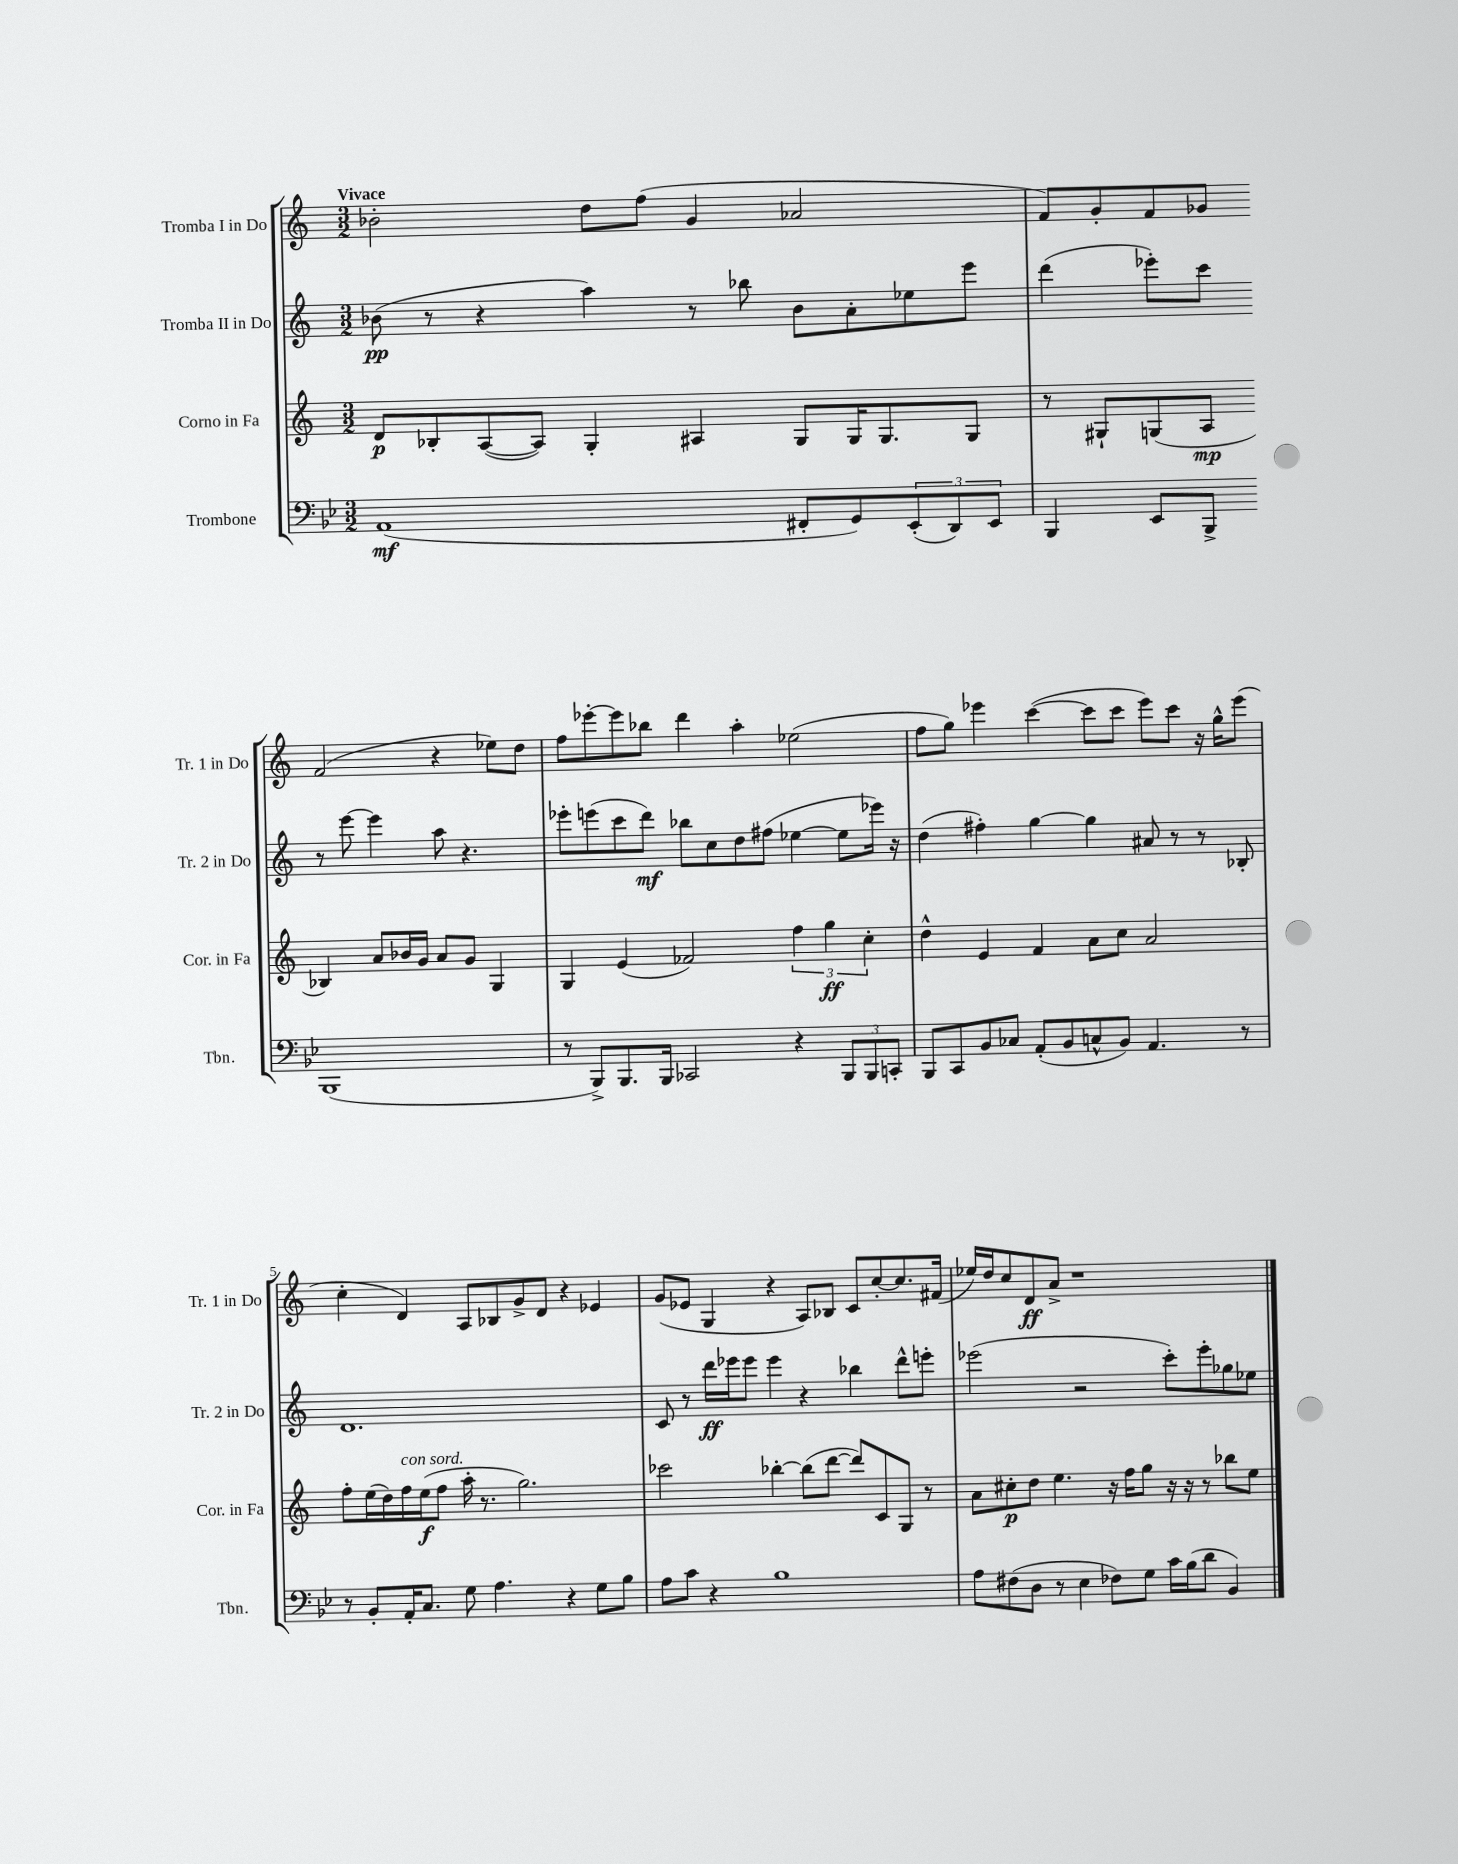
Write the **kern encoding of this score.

**kern	**dynam	**kern	**dynam	**kern	**dynam	**kern	**dynam
*part4	*part4	*part3	*part3	*part2	*part2	*part1	*part1
*staff4	*staff4	*staff3	*staff3	*staff2	*staff2	*staff1	*staff1
*I"Trombone	*	*I"Corno in Fa	*	*I"Tromba II in Do	*	*I"Tromba I in Do	*
*I'Tbn.	*	*I'Cor. in Fa	*	*I'Tr. 2 in Do	*	*I'Tr. 1 in Do	*
*clefF4	*	*clefG2	*	*clefG2	*	*clefG2	*
*k[b-e-]	*	*k[]	*	*k[]	*	*k[]	*
*M3/2	*	*M3/2	*	*M3/2	*	*M3/2	*
=1	=1	=1	=1	=1	=1	=1	=1
!	!	!	!	!	!	!LO:TX:a:B:t=Vivace	!
(1AA	mf	8d/L	p	(8b-X\	pp	2b-X'\	.
.	.	8B-X'/	.	8r	.	.	.
.	.	([8A/	.	4r	.	.	.
.	.	8A/J])	.	.	.	.	.
.	.	4G'/	.	4aa\)	.	8dd\L	.
.	.	.	.	.	.	(8ff\J	.
.	.	4A#X/	.	8r	.	4g/	.
.	.	.	.	8bb-X\	.	.	.
8FF#X'/L	.	8G/L	.	8b-\L	.	2a-X/	.
8GG/)	.	16G/K	.	8a'\	.	.	.
.	.	8.G/	.	.	.	.	.
(12EE-'/	.	.	.	8ee-X\	.	.	.
12DD/)	.	.	.	.	.	.	.
.	.	8G/J	.	8eee\J	.	.	.
12EE-/J	.	.	.	.	.	.	.
=2	=2	=2	=2	=2	=2	=2	=2
4BBB-/	.	8r	.	(4ddd\	.	8f/L)	.
.	.	8G#X`/L	.	.	.	8g'/	.
8EE-/L	.	(8Gn/	.	8eee-X'\L)	.	8f/	.
8BBB-^/J	.	8A/J	mp	8ccc\J	.	8g-X/J	.
(1BBB-	.	4B-X/)	.	8r	.	(2f/	.
.	.	.	.	[8eee-\	.	.	.
.	.	8a/L	.	4eee-\]	.	.	.
.	.	16b-X/L	.	.	.	.	.
.	.	16g/JJ	.	.	.	.	.
.	.	8a/L	.	8aa\	.	4r	.
.	.	8g/J	.	4.r	.	.	.
.	.	4G/	.	.	.	8ee-X\L)	.
.	.	.	.	.	.	8dd\J	.
!!LO:LB:g=z
=3	=3	=3	=3	=3	=3	=3	=3
8r	.	4G/	.	8eee-X'\L	.	8ff\L	.
8BBB-^/L)	.	.	.	(8eeen\	.	[8eee-X'\	.
8.BBB-/	.	(4e/	.	8ccc\	.	8eee-\]	.
.	.	.	.	8ddd\J)	mf	8bb-X\J	.
16BBB-/Jk	.	.	.	.	.	.	.
2CC-X/	.	2f-X/)	.	8bb-X\L	.	4ddd\	.
.	.	.	.	8cc\	.	.	.
.	.	.	.	8dd\	.	4aa'\	.
.	.	.	.	(8ff#X\J	.	.	.
4r	.	6ff\	.	[4ee-X\	.	(2ee-X\	.
.	.	6gg\	ff	.	.	.	.
12BBB-/L	.	.	.	8ee-\L]	.	.	.
12BBB-/	.	6cc'\	.	.	.	.	.
.	.	.	.	16eee-X\Jk)	.	.	.
12CCn'/J	.	.	.	.	.	.	.
.	.	.	.	16r	.	.	.
=4	=4	=4	=4	=4	=4	=4	=4
8BBB-/L	.	4dd^^\	.	(4dd\	.	8ff\L	.
8CC/	.	.	.	.	.	8gg\J)	.
8BB-/	.	4e/	.	4ff#X'\)	.	4eee-X\	.
8C-X/J	.	.	.	.	.	.	.
(8AA'/L	.	4f/	.	[4gg\	.	([4ccc\	.
8BB-/	.	.	.	.	.	.	.
8Cn^^/	.	8a\L	.	4gg\]	.	8ccc\L]	.
8BB-/J)	.	8cc\J	.	.	.	8ccc\J	.
4.AA/	.	2a/	.	8a#X/	.	8eee-\L)	.
.	.	.	.	8r	.	8ccc\J	.
.	.	.	.	8r	.	16r	.
.	.	.	.	.	.	16gg^^\KL	.
8r	.	.	.	8B-X'/	.	(8eee-\J	.
!!LO:LB:g=z
=5	=5	=5	=5	=5	=5	=5	=5
8r	.	8ff'\L	.	1.d	.	4cc'\	.
8BB-'/L	.	(16ee\L	.	.	.	.	.
.	.	16dd\)	.	.	.	.	.
!	!	!LO:TX:a:i:t=con sord.	!	!	!	!	!
16AA'/K	.	16ff\	.	.	.	4d/)	.
8.C/J	.	(16ee\J	f	.	.	.	.
.	.	8ff\J	.	.	.	.	.
8G\	.	16aa'\	.	.	.	8A/L	.
.	.	8.r	.	.	.	.	.
4.A\	.	.	.	.	.	8B-X/	.
.	.	2.gg\)	.	.	.	8g^/	.
.	.	.	.	.	.	8d/J	.
4r	.	.	.	.	.	4r	.
8G\L	.	.	.	.	.	4e-X/	.
8B-\J	.	.	.	.	.	.	.
=6	=6	=6	=6	=6	=6	=6	=6
8A\L	.	2ccc-X\	.	8c/	.	(8g/L	.
8c\J	.	.	.	8r	.	8e-X/J	.
4r	.	.	.	16ddd\LL	ff	4G/	.
.	.	.	.	16eee-X\J	.	.	.
.	.	.	.	8eee-\J	.	.	.
1B-	.	[4bb-X'\	.	4eee-\	.	4r	.
.	.	(8bb-\L]	.	4r	.	8A/L)	.
.	.	[8ddd\J	.	.	.	8B-X/J	.
.	.	8ddd/L])	.	4bb-X\	.	8c/L	.
.	.	8c/	.	.	.	[8cc'/	.
.	.	8G/J	.	8ddd^^\L	.	8.cc/]	.
.	.	8r	.	8eeen'\J	.	.	.
.	.	.	.	.	.	(16f#X/Jk	.
=7	=7	=7	=7	=7	=7	=7	=7
8A\L	.	8a\L	.	(2eee-X\	.	16ee-X/LL)	.
.	.	.	.	.	.	16dd/J	.
(8F#X\	.	8cc#X'\	p	.	.	8cc/	.
8D\J	.	8dd\J	.	.	.	8d/	ff
8r	.	4.ee\	.	.	.	8a^/J	.
4E-\	.	.	.	2r	.	1r	.
8F-X\L)	.	16r	.	.	.	.	.
.	.	16ff\KL	.	.	.	.	.
8G\J	.	8gg\J	.	.	.	.	.
16c\LL	.	16r	.	8ccc'\L)	.	.	.
(16B-\J	.	16r	.	.	.	.	.
8d\J	.	8r	.	8eee-'\	.	.	.
4BB-/)	.	8bb-X\L	.	8gg-X\	.	.	.
.	.	8ee\J	.	8ee-X\J	.	.	.
==	==	==	==	==	==	==	==
*-	*-	*-	*-	*-	*-	*-	*-
